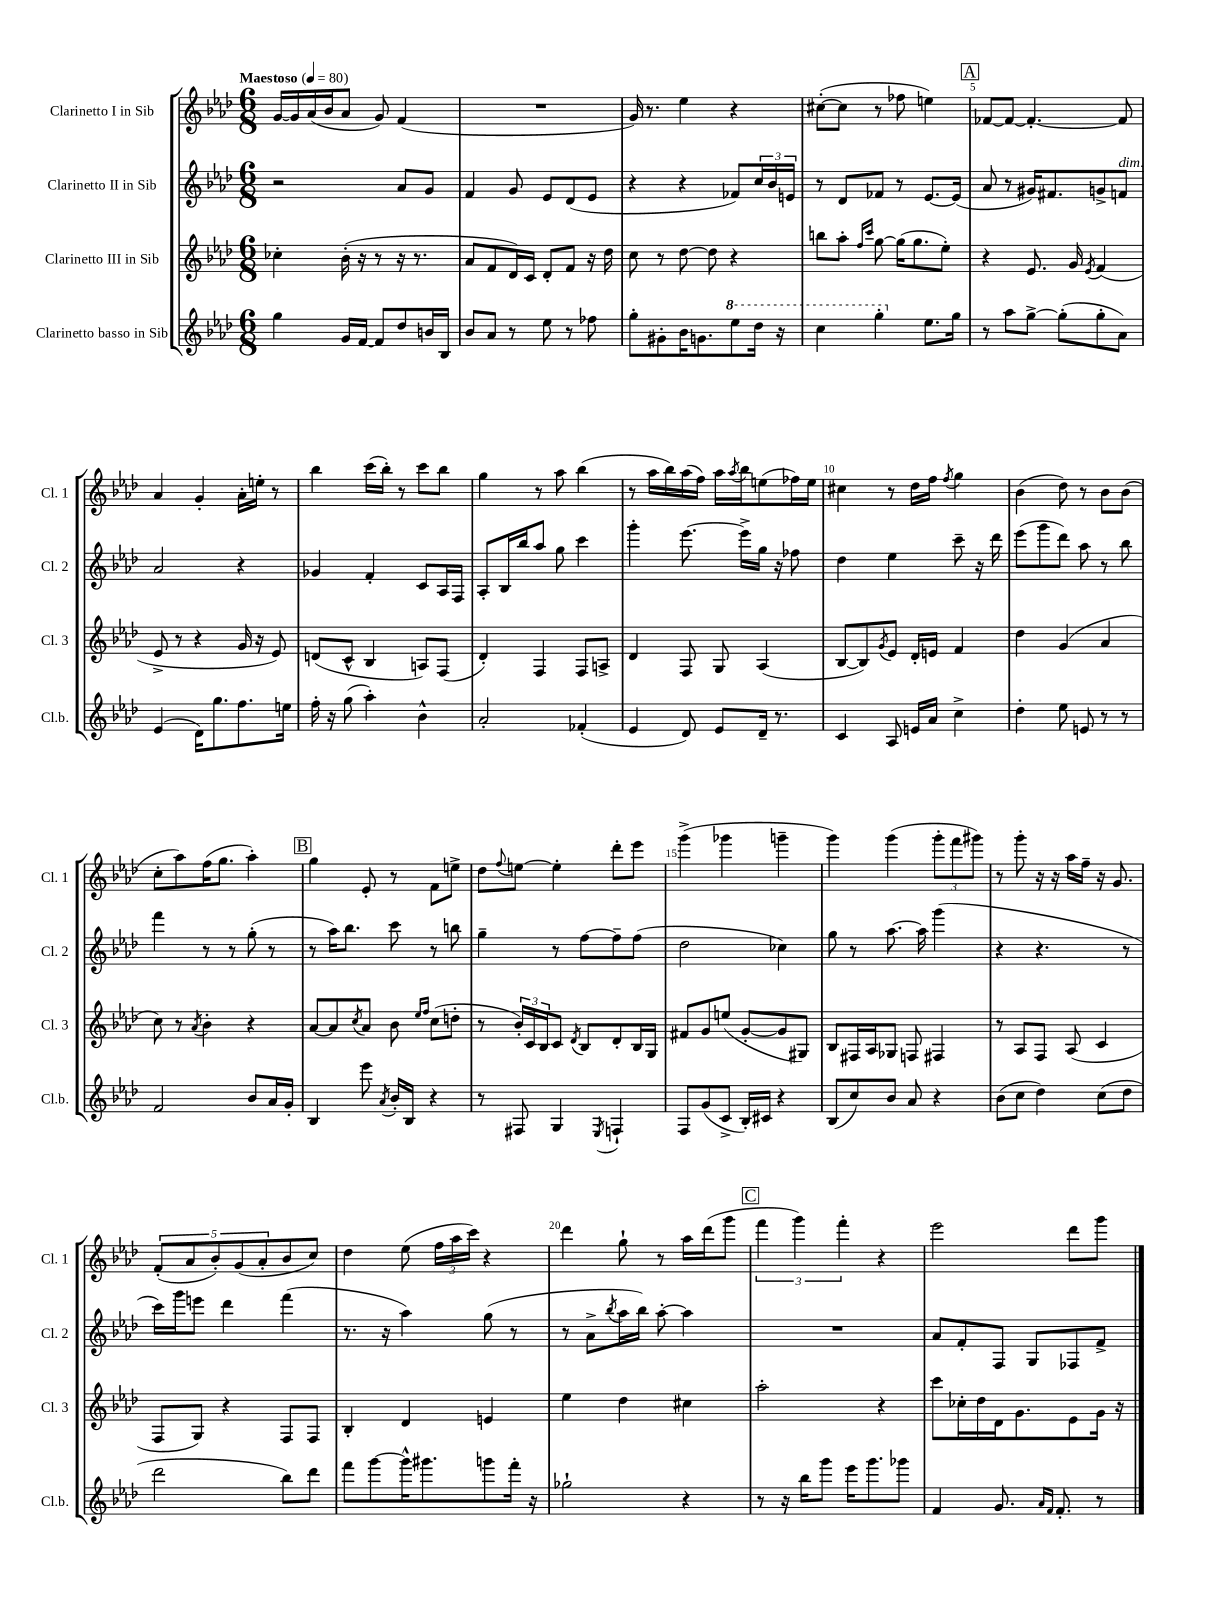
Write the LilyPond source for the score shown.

<<
\new StaffGroup <<
\new Staff = "s0" \with { instrumentName = "Clarinetto I in Sib" shortInstrumentName = "Cl. 1" } {
    \clef treble \key aes \major \numericTimeSignature \time 6/8 \tempo "Maestoso" 4 = 80
    g'16~ g'16 aes'16( bes'16 aes'8 g'8) f'4( |
    R2. |
    g'16) r8. ees''4 r4 |
    cis''8~-.( cis''8 r8 fes''8 e''4) |
    \mark \markup { \box "A" } fes'8~ fes'8~ fes'4.~-. fes'8 |
    aes'4 g'4-. aes'16-. e''16-. r8 |
    bes''4 c'''16( bes''16-.) r8 c'''8 bes''8 |
    g''4 r8 aes''8 bes''4( |
    r8 aes''16 bes''16) aes''16( f''16) aes''16 \acciaccatura { aes''8 } bes''16 e''8( fes''16) e''16 |
    cis''4 r8 des''16 f''16 \acciaccatura { f''8 } g''4 |
    bes'4( des''8) r8 bes'8 bes'8( |
    c''8-. aes''8) f''16( g''8. aes''4-.) |
    \mark \markup { \box "B" } g''4 ees'8-. r8 f'8 e''8-> |
    des''8 \appoggiatura { f''8 } e''8~ e''4-. des'''8-. ees'''8 |
    g'''4->( ges'''4 g'''4-- |
    g'''4) g'''4( \tuplet 3/2 { g'''8-. f'''8 gis'''8) } |
    r8 g'''8-. r16 r16 aes''16 f''16-- r16 g'8. |
    \tuplet 5/4 { f'8-.( aes'8 bes'8-.) g'8( aes'8-. } bes'8 c''8) |
    des''4 ees''8( \tuplet 3/2 { f''16 aes''16 c'''16) } r4 |
    des'''4 g''8-! r8 aes''16 des'''16( g'''8 |
    \mark \markup { \box "C" } \tuplet 3/2 { f'''4 g'''4) f'''4-. } r4 |
    ees'''2 des'''8 g'''8 \bar "|." |
}
\new Staff = "s1" \with { instrumentName = "Clarinetto II in Sib" shortInstrumentName = "Cl. 2" } {
    \clef treble \key aes \major \numericTimeSignature \time 6/8
    r2 aes'8 g'8 |
    f'4 g'8 ees'8 des'8( ees'8 |
    r4 r4 fes'8) \tuplet 3/2 { c''16 bes'16 e'16 } |
    r8 des'8 fes'8 r8 ees'8.~ ees'16( |
    \mark \markup { \box "A" } aes'8 r8 gis'16) fis'8. g'8-> f'8^\markup { \italic "dim." } |
    aes'2 r4 |
    ges'4 f'4-. c'8 aes16 f16 |
    aes8-. bes16 bes''16 aes''8 g''8 c'''4 |
    g'''4-. ees'''8.~ ees'''16-> g''16 r16 fes''8 |
    des''4 ees''4 c'''8-- r16 des'''16 |
    ees'''8( g'''8 des'''8) aes''8 r8 bes''8 |
    f'''4 r8 r8 g''8-.( r8 |
    \mark \markup { \box "B" } r8 aes''16) bes''8. c'''8 r8 b''8 |
    g''4-- r8 f''8~ f''8-- f''8( |
    des''2 ces''4) |
    g''8 r8 aes''8.~ aes''16 g'''4( |
    r4 r4. r8 |
    c'''16) g'''16 e'''8 des'''4 f'''4( |
    r8. r16 aes''4) g''8( r8 |
    r8 aes'8-> \acciaccatura { bes''8 } aes''16 bes''16) aes''8~-. aes''4 |
    \mark \markup { \box "C" } R2. |
    aes'8 f'8-. f8 g8 fes8 f'8-> \bar "|." |
}
\new Staff = "s2" \with { instrumentName = "Clarinetto III in Sib" shortInstrumentName = "Cl. 3" } {
    \clef treble \key aes \major \numericTimeSignature \time 6/8
    ces''4-. bes'16-.( r16 r8 r16 r8. |
    aes'8 f'8 des'16) c'16 des'8-. f'8 r16 des''16 |
    c''8 r8 des''8~ des''8 r4 |
    b''8 aes''8-. \grace { f''16 c'''16 } g''8~ g''16( g''8. ees''8-.) |
    \mark \markup { \box "A" } r4 ees'8. g'16 \acciaccatura { ees'8 } f'4( |
    ees'8-> r8 r4 g'16 r16 ees'8) |
    d'8( c'8-^ bes4 a8) f8( |
    des'4-.) f4 f8 a8-> |
    des'4 f8 g8 aes4( |
    bes8~ bes8) \acciaccatura { g'8 } ees'8 des'16-. e'16 f'4 |
    des''4 g'4( aes'4 |
    c''8) r8 \acciaccatura { aes'8 } bes'4-. r4 |
    \mark \markup { \box "B" } aes'8~ aes'8 \acciaccatura { c''8 } aes'8 bes'8 \grace { ees''16 f''16 } c''8( d''8-. |
    r8 \tuplet 3/2 { bes'16-.) c'16 bes16 } c'8 \acciaccatura { des'8 } bes8 des'8-. bes16 g16 |
    fis'8 g'8 e''8( g'8~-. g'8 gis8) |
    bes8 fis16 aes16 ges8 f8 fis4 |
    r8 aes8 f8 aes8( c'4 |
    f8 g8) r4 f8 f8 |
    bes4-. des'4 e'4 |
    ees''4 des''4 cis''4 |
    \mark \markup { \box "C" } aes''2-. r4 |
    c'''8 ces''16-. des''16 des'16 g'8. ees'8 g'16 r16 \bar "|." |
}
\new Staff = "s3" \with { instrumentName = "Clarinetto basso in Sib" shortInstrumentName = "Cl.b." } {
    \clef treble \key aes \major \numericTimeSignature \time 6/8
    g''4 g'16 f'16~ f'8 des''8 b'16 bes16 |
    bes'8 aes'8 r8 ees''8 r8 fes''8 |
    g''8-. gis'8-. bes'16 g'8. \ottava #1 ees'''8 des'''16 r16 |
    c'''4 g'''4-. \ottava #0 ees''8. g''16 |
    \mark \markup { \box "A" } r8 aes''8 g''8~-> g''8-.( g''8-. aes'8) |
    ees'4( des'16) g''8. f''8. e''16 |
    f''16-. r16 g''8( aes''4-.) bes'4-^ |
    aes'2-. fes'4-.( |
    ees'4 des'8) ees'8 des'16-- r8. |
    c'4 aes8 e'16 aes'16 c''4-> |
    des''4-. ees''8 e'8 r8 r8 |
    f'2 bes'8 aes'16 g'16-. |
    \mark \markup { \box "B" } bes4 ees'''8 \acciaccatura { aes'8 } bes'16-. bes16 r4 |
    r8 fis8 g4 \acciaccatura { ees8 } f4-! |
    f8 g'8( c'8-> bes16-.) cis'16 r4 |
    bes8( c''8) bes'8 aes'8 r4 |
    bes'8( c''8 des''4) c''8( des''8 |
    des'''2 bes''8) des'''8 |
    f'''8 g'''8~ g'''16-^ gis'''8. g'''8 f'''16-. r16 |
    ges''2-! r4 |
    \mark \markup { \box "C" } r8 r16 bes''16 g'''8 ees'''16 g'''8. ges'''8 |
    f'4 g'8. \grace { aes'16 f'16 } f'8.-. r8 \bar "|." |
}
>>
>>
\layout { \context { \Score \override BarNumber.break-visibility = ##(#f #t #t) barNumberVisibility = #(every-nth-bar-number-visible 5) } }
